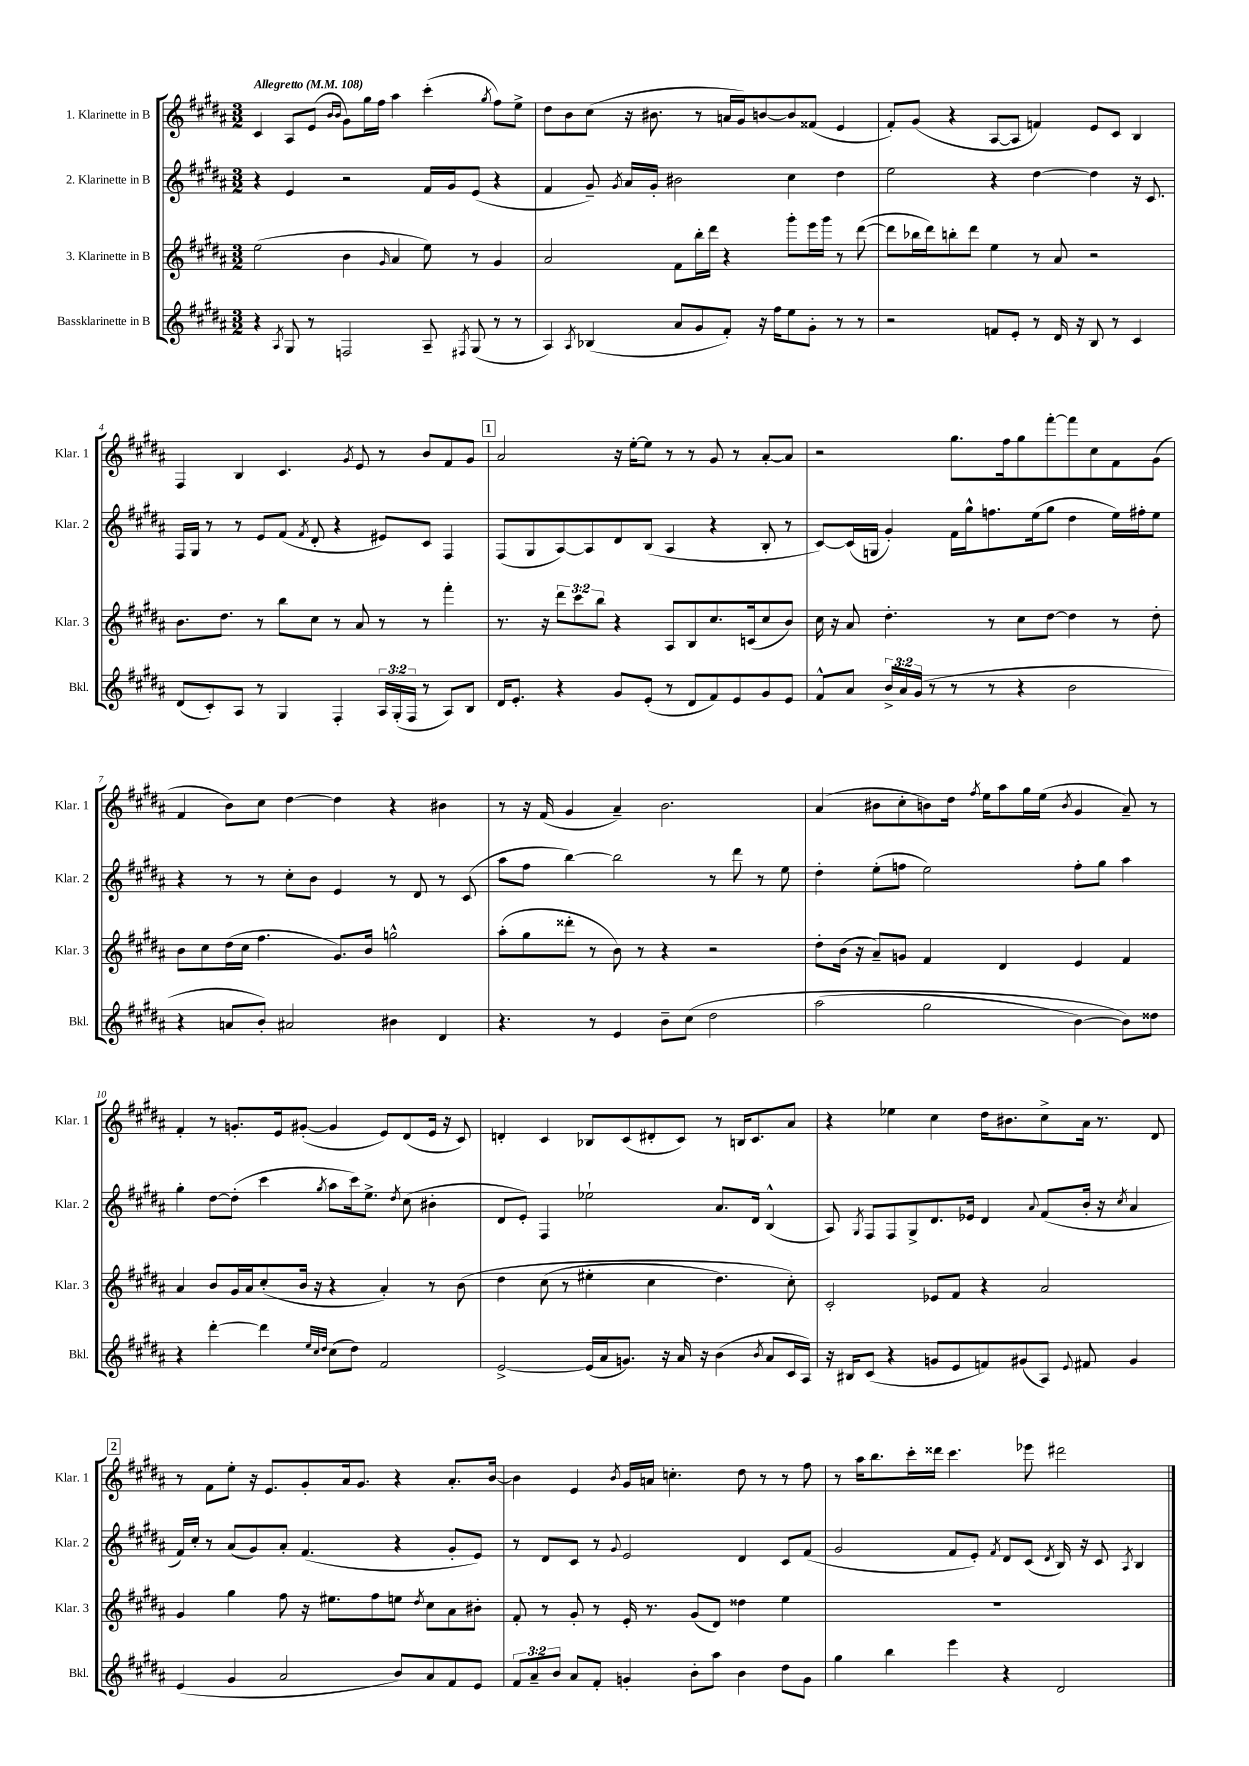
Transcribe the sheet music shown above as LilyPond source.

<<
\new StaffGroup <<
\new Staff = "s0" \with { instrumentName = "1. Klarinette in B" shortInstrumentName = "Klar. 1" } {
    \clef treble \key b \major \numericTimeSignature \time 3/2 \tempo "Allegretto" 4 = 108
    \autoBeamOff cis'4 ais8[ e'8]( \grace { b'16[ b'16] } gis'8[) gis''16 fis''16] ais''4 cis'''4-.( \acciaccatura { gis''8 } fis''8[) e''8]-> |
    dis''8[ b'8 cis''8]( r16 bis'8. r8 a'16[ gis'16) b'8~ b'8 fisis'8]( e'4 |
    fis'8[-.) gis'8]( r4 ais8[~ ais8] f'4) e'8[ cis'8] b4 |
    fis4 b4 cis'4. \acciaccatura { gis'8 } e'8 r8 b'8[ fis'8 gis'8] |
    \mark \markup { \box "1" } ais'2 r16 e''16[~-. e''8] r8 r8 gis'8 r8 ais'8[~-. ais'8] |
    r2 gis''8.[ fis''16 gis''8 fis'''8~-. fis'''8 cis''8 fis'8 gis'8]( |
    fis'4 b'8[) cis''8] dis''4~ dis''4 r4 bis'4 |
    r8 r16 fis'16( gis'4 ais'4--) b'2. |
    ais'4( bis'8[ cis''8-. b'8) dis''16] \acciaccatura { fis''8 } e''16[ ais''8 gis''16 e''16]( \acciaccatura { b'8 } gis'4 ais'8--) r8 |
    fis'4-. r8 g'8.[-. e'16 gis'8]~-.( gis'4 e'8[) dis'8( e'16] r16 cis'8) |
    d'4-. cis'4 bes8[ cis'8( dis'8-. cis'8]) r8 b16[ cis'8. ais'8] |
    r4 ees''4 cis''4 dis''16[ bis'8. cis''8-> ais'16] r8. dis'8 |
    \mark \markup { \box "2" } r8 fis'8[ e''8]-. r16 e'8.[ gis'8-. ais'16 gis'8.] r4 ais'8.[-. b'16]~ |
    b'4 e'4 \acciaccatura { b'8 } gis'16[ a'16] c''4.-. dis''8 r8 r8 fis''8 |
    r8 ais''16[ b''8. cis'''16-. disis'''16] cis'''4. ees'''8 dis'''2 \bar "|." |
}
\new Staff = "s1" \with { instrumentName = "2. Klarinette in B" shortInstrumentName = "Klar. 2" } {
    \clef treble \key b \major \numericTimeSignature \time 3/2
    \autoBeamOff r4 e'4 r2 fis'16[ gis'16 e'8]( r4 |
    fis'4 gis'8--) \acciaccatura { gis'8 } ais'16[ gis'16]-. bis'2 cis''4 dis''4 |
    e''2 r4 dis''4~ dis''4 r16 cis'8. |
    fis16[ gis16] r8 r8 e'8[ fis'8]( \acciaccatura { fis'8 } dis'8-. r4 eis'8[) cis'8] fis4 |
    \mark \markup { \box "1" } fis8[( gis8 ais8~) ais8 dis'8 b8]( ais4 r4 b8-. r8 |
    cis'8[~) cis'16( g16] gis'4-.) fis'16[ gis''16-^ f''8. e''16( gis''8] dis''4 e''16[) fis''16-. e''8] |
    r4 r8 r8 cis''8[-. b'8] e'4 r8 dis'8 r8 cis'8( |
    ais''8[ fis''8] b''4~) b''2 r8 dis'''8 r8 e''8 |
    dis''4-. e''8[-.( f''8] e''2) f''8[-. gis''8] ais''4 |
    gis''4-. dis''8[~ dis''8]-.( cis'''4 \acciaccatura { gis''8 } ais''8[ cis'''16) e''8.]-> \acciaccatura { dis''8 } cis''8( bis'4-. |
    dis'8[ e'8]-.) fis4 ees''2-! ais'8.[ dis'16] b4-^( |
    ais8) \acciaccatura { gis8 } fis8[ fis8 gis8-> dis'8. ees'16] dis'4 \appoggiatura { ais'8 } fis'8[( b'16]-. r16 \acciaccatura { cis''8 } ais'4 |
    \mark \markup { \box "2" } fis'16[) cis''16]-. r8 ais'8[( gis'8) ais'8]-. fis'4.( r4 gis'8[-. e'8]) |
    r8 dis'8[ cis'8] r8 \appoggiatura { gis'8 } e'2 dis'4 cis'8[ fis'8]( |
    gis'2 fis'8[ e'8]-.) \acciaccatura { fis'8 } dis'8[ cis'8]( \acciaccatura { dis'8 } b16) r16 cis'8 \acciaccatura { ais8 } b4 \bar "|." |
}
\new Staff = "s2" \with { instrumentName = "3. Klarinette in B" shortInstrumentName = "Klar. 3" } {
    \clef treble \key b \major \numericTimeSignature \time 3/2 \override Staff.TupletNumber.text = #tuplet-number::calc-fraction-text
    \autoBeamOff e''2( b'4 \grace { gis'16 } ais'4 e''8) r8 gis'4 |
    ais'2 fis'8[ b''16-. dis'''16] r4 gis'''8[-. e'''16 gis'''16] r8 dis'''8~( |
    dis'''8[ bes''16 dis'''16) b''8-. dis'''8] e''4 r8 ais'8 r2 |
    b'8.[ dis''8.] r8 b''8[ cis''8] r8 ais'8 r8 r8 fis'''4-. |
    \mark \markup { \box "1" } r8. r16 \tuplet 3/2 { dis'''8[ cis'''8 b''8] } r4 ais8[ b8 cis''8. c'16( cis''8 b'8]) |
    cis''16 r16 ais'8 dis''4.-. r8 cis''8[ dis''8]~ dis''4 r8 dis''8-. |
    b'8[ cis''8 dis''16( cis''16] fis''4. gis'8.[) b'16] g''2-^ |
    ais''8[-.( gis''8 disis'''8]-. r8 b'8) r8 r4 r2 |
    dis''8[-. b'16]( r16 ais'8[--) g'8] fis'4 dis'4 e'4 fis'4 |
    ais'4 b'8[ gis'16 ais'16 cis''8-.( b'16] r16 r4 ais'4-.) r8 b'8\( |
    dis''4 cis''8( r8 eis''4-. cis''4 dis''4.) cis''8-.\) |
    cis'2-. ees'8[ fis'8] r4 ais'2 |
    \mark \markup { \box "2" } gis'4 gis''4 fis''8 r16 eis''8.[ fis''8 e''8] \acciaccatura { dis''8 } cis''8[ ais'8 bis'8]-. |
    fis'8-. r8 gis'8-. r8 e'16-. r8. gis'8[( dis'8]) disis''4 e''4 |
    R1. \bar "|." |
}
\new Staff = "s3" \with { instrumentName = "Bassklarinette in B" shortInstrumentName = "Bkl." } {
    \clef treble \key b \major \numericTimeSignature \time 3/2 \override Staff.TupletNumber.text = #tuplet-number::calc-fraction-text
    \autoBeamOff r4 \acciaccatura { ais8 } gis8 r8 f2 ais8-- \acciaccatura { fis8 } gis8( r8 r8 |
    ais4) \acciaccatura { ais8 } bes4( ais'8[ gis'8 fis'8]-.) r16 fis''16[ e''8 gis'8]-. r8 r8 |
    r2 f'8[ e'8]-. r8 dis'16 r16 b8 r8 cis'4 |
    dis'8[( cis'8-.) ais8] r8 gis4 fis4-. \tuplet 3/2 { ais16[ gis16-.( fis16] } r8 ais8[) b8] |
    \mark \markup { \box "1" } dis'16[ e'8.]-. r4 gis'8[ e'8]-.( r8 dis'8[ fis'8) e'8 gis'8 e'8] |
    fis'8[-^ ais'8] \tuplet 3/2 { b'16[-> ais'16 gis'16]( } r8 r8 r8 r4 b'2 |
    r4 a'8[ b'8]-.) ais'2 bis'4 dis'4 |
    r4. r8 e'4 b'8[-- cis''8]\( dis''2 |
    ais''2( gis''2 b'4~) b'8[\) disis''8] |
    r4 dis'''4~-. dis'''4 \grace { e''32[ cis''32 dis''32] } cis''8[( dis''8]) fis'2 |
    e'2~-> e'16[( ais'16 g'8.]) r16 ais'16 r16 b'4( \acciaccatura { b'8 } ais'8[ cis'16 ais16]) |
    r16 bis16[ cis'8]( r4 g'8[ e'8 f'8) gis'8( ais8]) \appoggiatura { e'8 } fis'8 gis'4 |
    \mark \markup { \box "2" } e'4( gis'4 ais'2 b'8[) ais'8 fis'8 e'8] |
    \tuplet 3/2 { fis'8[ ais'8-- b'8] } ais'8[ fis'8]-. g'4-. b'8[-. ais''8] b'4 dis''8[ g'8] |
    gis''4 b''4 e'''4 r4 dis'2 \bar "|." |
}
>>
>>
